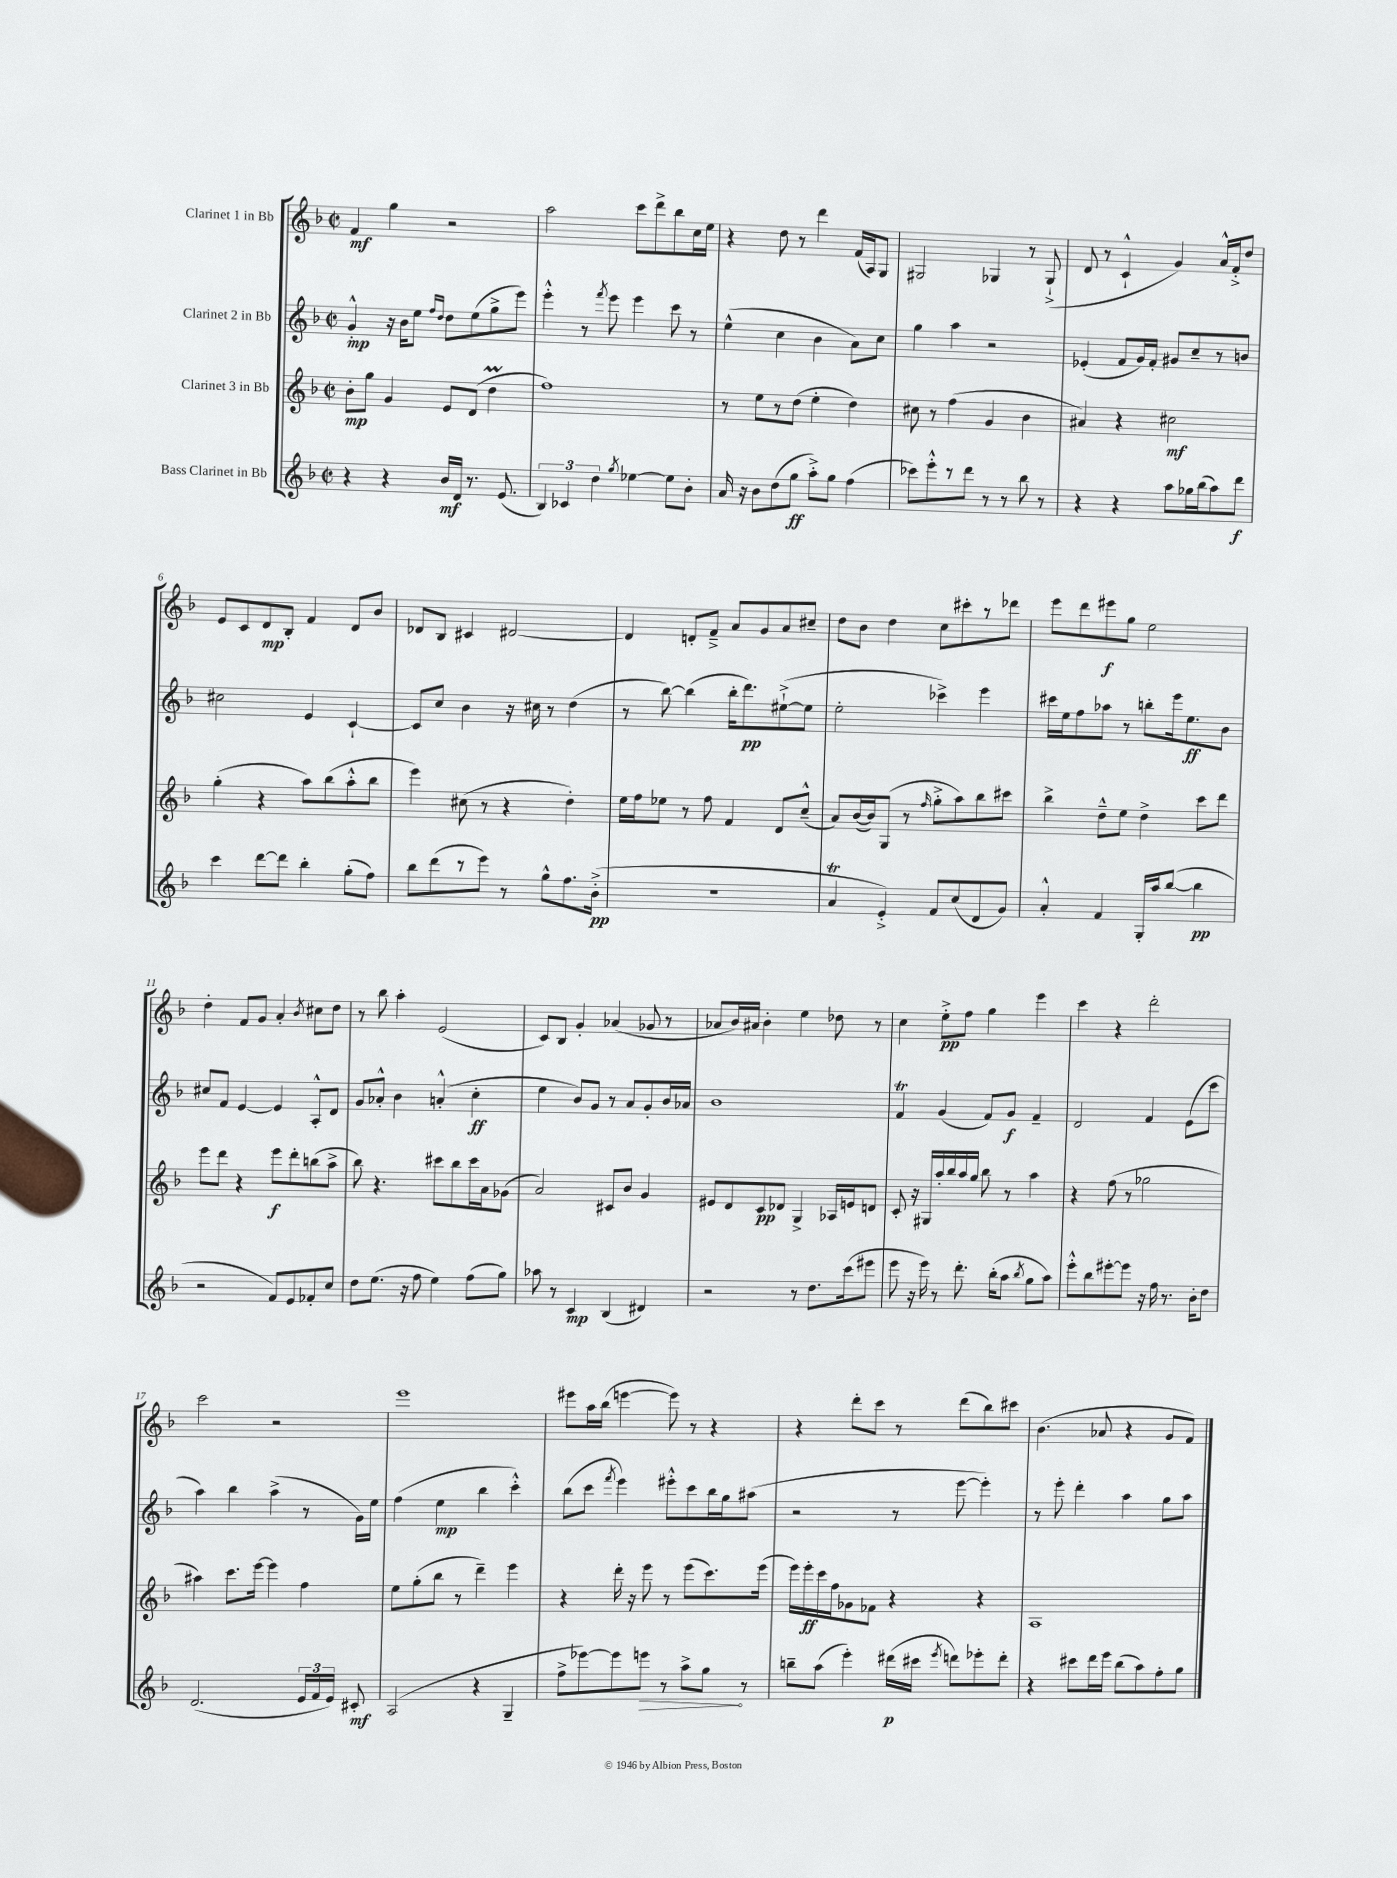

**kern	**kern	**kern	**kern
*staff4	*staff3	*staff2	*staff1
*clefG2	*clefG2	*clefG2	*clefG2
*k[b-]	*k[b-]	*k[b-]	*k[b-]
*M2/2	*M2/2	*M2/2	*M2/2
*met(c|)	*met(c|)	*met(c|)	*met(c|)
4r	8b-'	4g'^^	4f
.	8gg	.	.
4r	4g	16r	4gg
.	.	16b-	.
.	.	8ee	.
.	.	16qqff	.
.	.	16qqdd	.
16b-	8e	8dd	2r
16d	.	.	.
8.r	(8d	(8ee	.
.	4dd	8gg^	.
(8.e	.	.	.
.	.	8eee)	.
=	=	=	=
6B-)	1ff)	4eee'^^	2aa
6c-	.	.	.
.	.	8r	.
6dd	.	.	.
.	.	8qfff	.
.	.	8eee	.
8qgg	.	.	.
[4ee-	.	4eee	8ccc
.	.	.	8ddd^
8ee-]	.	8ccc	8bb-
8b-'	.	8r	16cc
.	.	.	16ee
=	=	=	=
16a	8r	(4ee^^	4r
16r	.	.	.
8b-	8ee	.	.
(8dd	8r	4cc	8dd
8gg	(8dd	.	8r
8aa'^)	4ee'	4b-	4ddd
8gg	.	.	.
(4ff	4dd)	8a)	(16f
.	.	.	16A)
.	.	8cc	8G
=	=	=	=
8ccc-)	8cc#	4gg	2G#
8eee'^^	8r	.	.
8r	(4ff	4aa	.
8ddd	.	.	.
8r	4g	2r	4G-
8r	.	.	.
8bb-	4b-	.	8r
8r	.	.	(8G-`^
=	=	=	=
4r	4a#)	(4e-'	8d
.	.	.	8r
4r	4r	8f	4c`^^
.	.	16g)	.
.	.	16f'	.
8aa	2cc#	8g#	4g)
16gg-	.	8cc~	.
(16bb-	.	.	.
8aa)	.	8r	16a^^
.	.	.	16f'^
8ddd	.	8b	8dd
=	=	=	=
4ccc	(4gg'	2cc#	8e
.	.	.	8c
[8ddd	4r	.	8d
8ddd]	.	.	8B-'
4bb-'	8aa)	4e	4f
.	(8bb-	.	.
(8gg'	8aa'^^	[4c`	8d
8ff)	8bb-	.	8b-
=	=	=	=
8bb-	4eee)	8c]	8d-
(8ddd	.	8cc	8B-
8r	(8cc#	4b-	4c#
8eee)	8r	.	.
8r	4r	16r	[2d#
.	.	16cc#	.
8gg^^	.	8r	.
8.ff	4dd')	(4dd	.
(16b-'^	.	.	.
=	=	=	=
1r	16ee	8r	4d#]
.	16ff	.	.
.	8ee-	[8bb-)	.
.	8r	(4bb-]	8d'
.	8ff	.	8f~^
.	4f	16bb-'	8a
.	.	8.ddd)	.
.	.	.	8g
.	8d	([8ee#`^	8a
.	(8cc~^^	8ee#]	8cc#~
=	=	=	=
4a	8a)	2ee'	8dd
.	([16b-	.	8b-
.	16b-])	.	.
4e'^)	(8G	.	4dd
.	8r	.	.
.	16qqff	.	.
8f	8gg'^	4ccc-^)	8cc
(8cc	8aa)	.	8ccc#'
8d	8bb-	4eee	8r
8g)	8ccc#	.	8ddd-
=	=	=	=
4a'^^	4bb-^	16ccc#	8eee
.	.	16ee	.
.	.	8ff	8ddd
4f	8dd~^^	8aa-	8eee#
.	8ee	8r	8gg
16G'	4dd^	8bb'	2ee
16aa	.	.	.
([8bb-	.	16eee	.
.	.	8.ee	.
4bb-]	8ccc	.	.
.	8ddd	8b-	.
=	=	=	=
2r	8eee	8cc#	4dd'
.	8ddd	8f	.
.	4r	[4e	8f
.	.	.	8g
8f)	8eee	4e]	4a'
8e	8ddd'	.	.
.	.	.	8qb-
8f-'	(8bb	8A'^^	8cc#
8cc	8aa^	8d	8dd
=	=	=	=
8dd	8bb-)	8g	8r
(8.ee	4.r	8a-'^^	8bb-
.	.	4b-	4aa'
16r	.	.	.
8ff	.	.	.
4ee)	8ccc#	(4a'^^	(2e
.	8bb-	.	.
(8ff	16ccc#	4cc'	.
.	16a	.	.
8gg)	(8g-	.	.
=	=	=	=
8aa-	2a)	4ee	8c)
8r	.	.	8B-
4c	.	8b-)	4g'
.	.	8g	.
(4B-	8c#	8r	(4a-
.	8b-	8a	.
4d#)	4g	8g'	8g-
.	.	16b-	8r
.	.	16a-	.
=	=	=	=
2r	8e#	1b-	8a-
.	8d	.	16b-)
.	.	.	16a#
.	8c	.	4b-'
.	8d-	.	.
8r	4G^	.	4ee
8.dd	.	.	.
.	16A-	.	8dd-
(16ccc	16e	.	.
8eee#	8d	.	8r
=	=	=	=
8eee	8c'	4f	4cc
16r	16r	.	.
16eee)	16G#	.	.
8r	16aa'	(4g	8ee'^
.	16bb-	.	.
8.ddd'	16aa	.	8ff
.	16gg	.	.
.	8bb-	8f)	4gg
(16bb-'	.	.	.
8aa	8r	8g	.
8qbb-	.	.	.
8gg	4aa	4f~	4eee
8aa)	.	.	.
=	=	=	=
8eee'^^	4r	2d	4ccc
8bb-	.	.	.
[8eee#'	(8ff	.	4r
8eee#]	8r	.	.
16r	2gg-	4f	2ddd'
16ff	.	.	.
8.r	.	.	.
.	.	(8e	.
16b-'	.	.	.
8dd	.	8ccc	.
=	=	=	=
(2.d	4aa#)	4aa)	2ccc
.	8.ccc	4bb-	.
.	[16eee	.	.
.	4eee]	(4aa^	2r
24e	4ff	8r	.
24f	.	.	.
24e)	.	.	.
8c#'	.	16g)	.
.	.	16ee	.
=	=	=	=
(2A	8ee	(4ff	1eee
.	(8gg'	.	.
.	8bb-	4ee	.
.	8r	.	.
4r	4ddd~)	4bb-	.
4G~	4eee	4ccc'^^)	.
=	=	=	=
8ff^	4r	(8bb-	8eee#
[8eee-)	.	8ccc	16aa
.	.	.	(16bb-
.	.	8qfff	.
8eee-]	16ddd'	4eee)	[4eee
.	16r	.	.
8eee	8eee	.	.
8r	8r	8eee#'^^	8eee])
8aa^	(8eee	8ccc	8r
8gg	8.ccc)	16bb-	4r
.	.	16gg	.
8r	.	(8aa#	.
.	(16eee	.	.
=	=	=	=
8bb~	16eee)	2r	4r
.	16eee'	.	.
(8aa	16ccc	.	.
.	16ff	.	.
4eee')	8g-	.	8ddd'
.	8f-	.	8ccc
(16ddd#	4r	8r	8r
16ccc#	.	.	.
8qeee	.	.	.
8ddd)	.	[8eee	(8ddd
8eee-'	4r	4eee'])	8bb-)
8ddd'	.	.	8ccc#
=	=	=	=
4r	1A	8r	(4.b-
.	.	8eee'	.
8ccc#	.	4ddd'	.
16ddd	.	.	8a-
16eee	.	.	.
(8bb-	.	4aa	4r
8aa)	.	.	.
8ff'	.	8gg	8g
8gg	.	8aa	8f)
==	==	==	==
*-	*-	*-	*-
